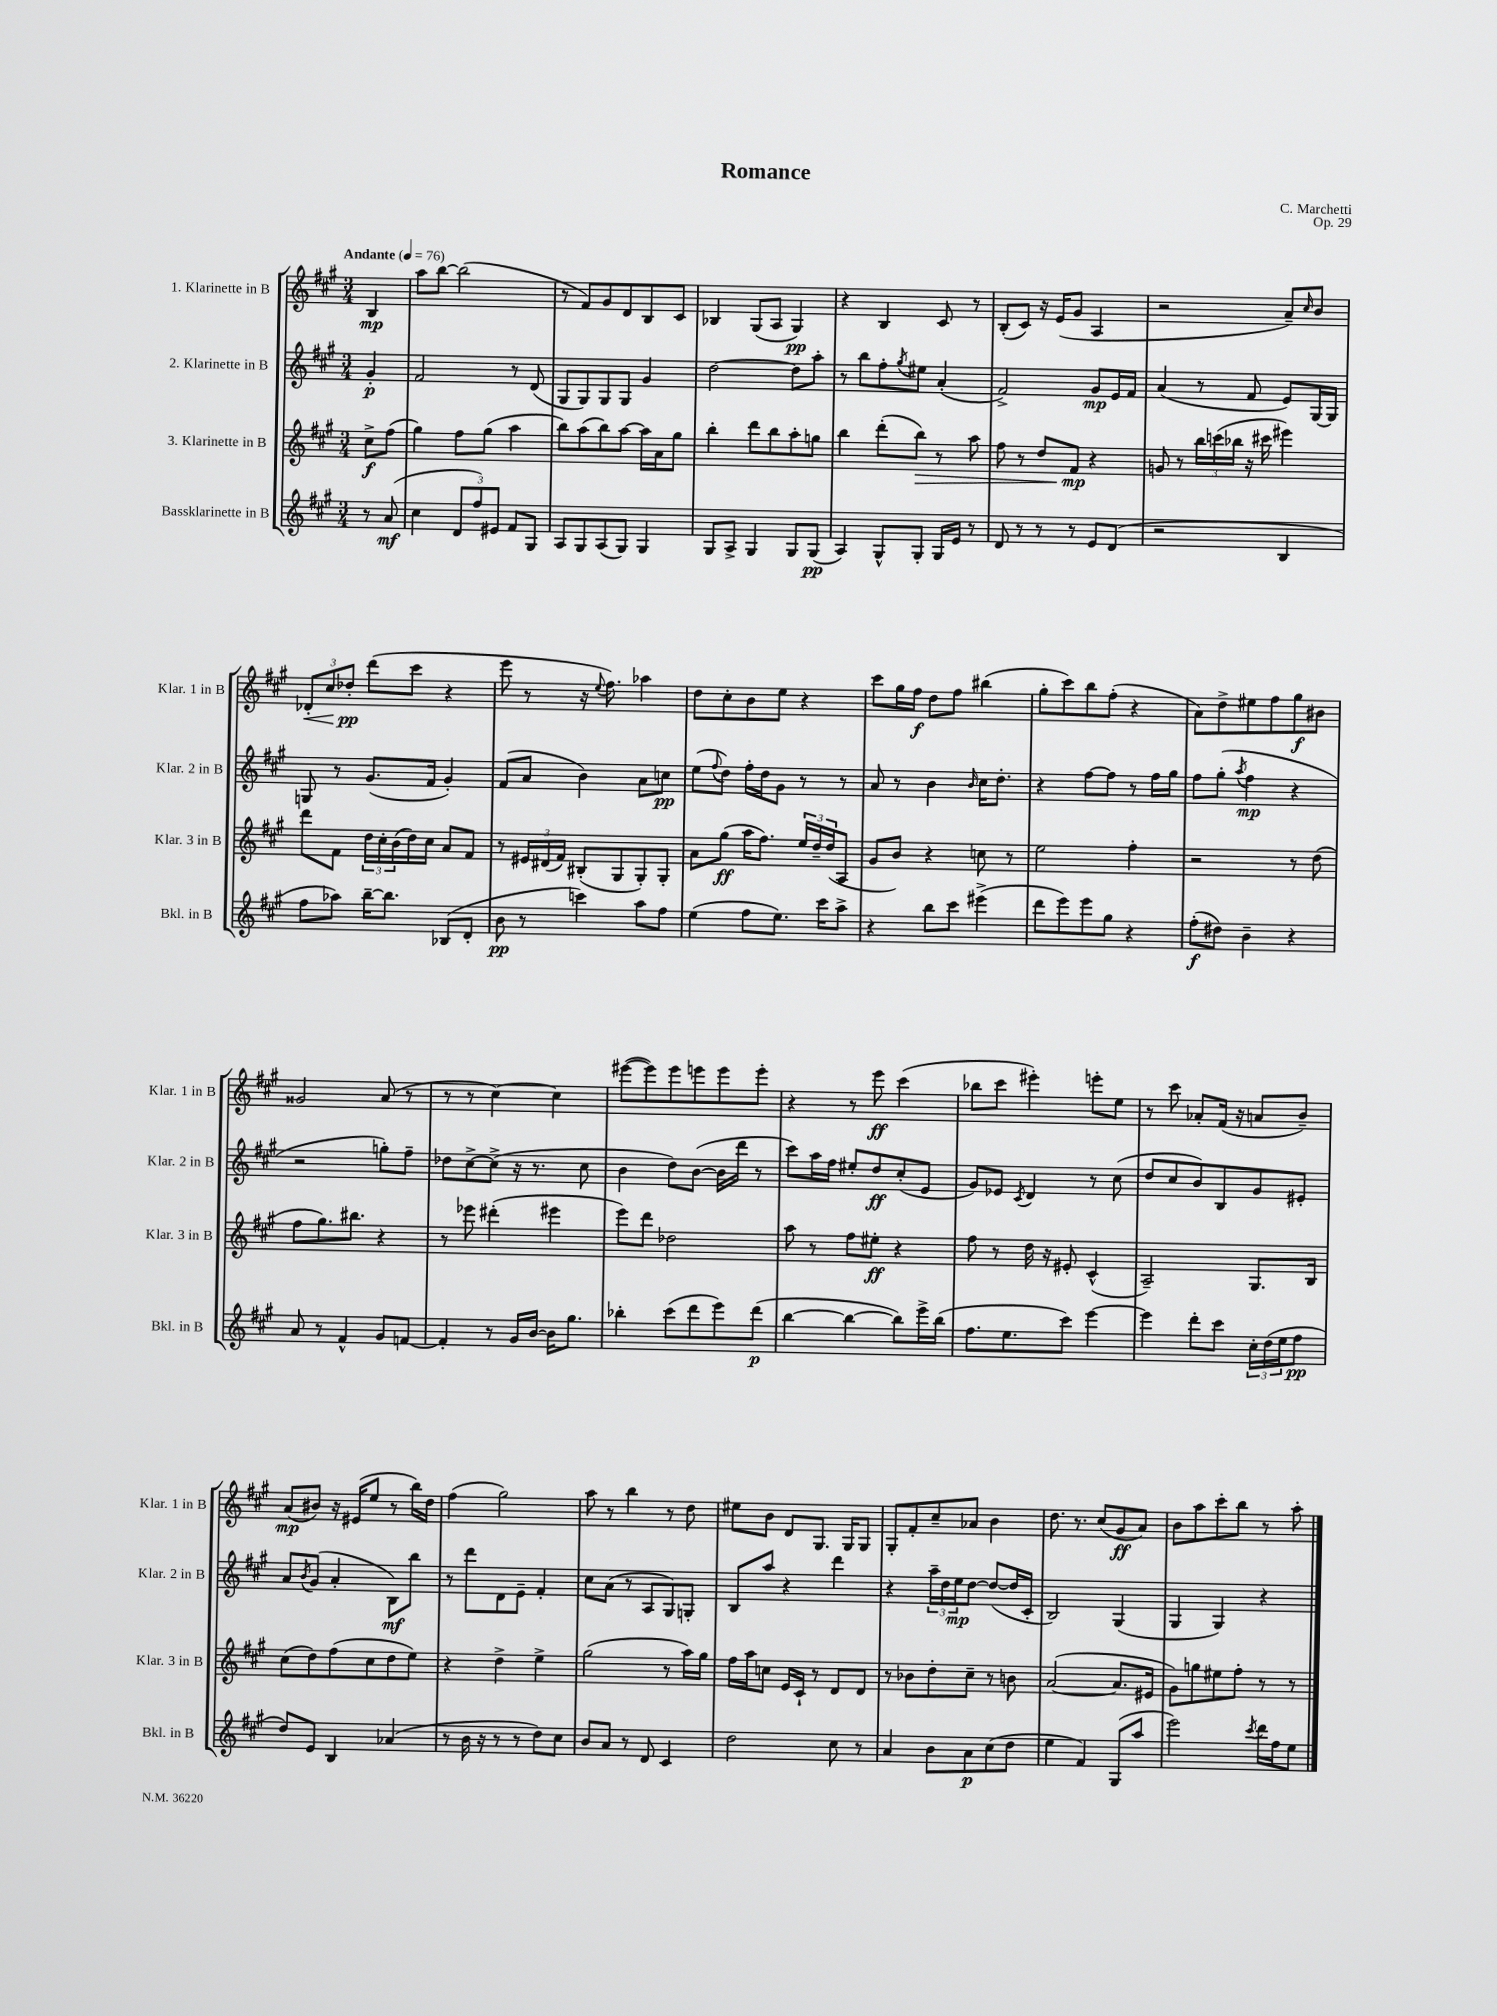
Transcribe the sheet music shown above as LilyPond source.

\header { title = "Romance" composer = "C. Marchetti" opus = "Op. 29" }
<<
\new StaffGroup <<
\new Staff = "s0" \with { instrumentName = "1. Klarinette in B" shortInstrumentName = "Klar. 1 in B" } {
    \clef treble \key a \major \numericTimeSignature \time 3/4 \partial 4 \tempo "Andante" 4 = 76
    b4\mp |
    a''8 b''8~ b''2( |
    r8 fis'8) gis'8 d'8 b8 cis'8 |
    bes4 gis8( a8 gis4\pp) |
    r4 b4 cis'8 r8 |
    b8-.( cis'8) r16 e'16( gis'8 a4 |
    r2 a'8--) \grace { cis''16 } b'8 |
    \tuplet 3/2 { des'8-.\< cis''8 des''8-.\pp\! } d'''8( cis'''8 r4 |
    e'''8 r8 r16 \appoggiatura { e''8 } fis''8.) aes''4 |
    d''8 cis''8-. b'8 e''8 r4 |
    cis'''8 gis''16 fis''16\f d''8 fis''8 bis''4( |
    gis''8-. cis'''8) b''8 fis''8-.( r4 |
    a'8) d''8-> eis''8 fis''8 gis''8\f bis'8 |
    gisis'2 a'8( r8 |
    r8 r8 cis''4~) cis''4 |
    eis'''8~( eis'''8) eis'''8 e'''8 e'''8 e'''8-. |
    r4 r8 e'''8\ff cis'''4( |
    bes''8 cis'''8 eis'''4-.) e'''8-. e''8 |
    r8 cis'''8 aes'8-. fis'16( r16 a'8 b'8--) |
    a'8\mp( bis'8) r16 eis'16( e''8 r8 b''16) d''16 |
    fis''4( gis''2) |
    a''8 r8 b''4 r8 d''8 |
    eis''8 b'8 d'8 gis8. gis16 gis8 |
    gis8-. fis'8-. cis''8-- aes'8 b'4 |
    d''8. r8. cis''8( gis'8\ff a'8) |
    b'8 a''8 cis'''8-. b''8 r8 a''8-. \bar "|." |
}
\new Staff = "s1" \with { instrumentName = "2. Klarinette in B" shortInstrumentName = "Klar. 2 in B" } {
    \clef treble \key a \major \numericTimeSignature \time 3/4 \partial 4
    gis'4-.\p |
    fis'2 r8 d'8( |
    gis8 gis8) gis8 gis8 gis'4 |
    d''2~ d''8 a''8-. |
    r8 b''8 fis''8-. \acciaccatura { gis''8 } eis''8 a'4-.( |
    fis'2->) gis'8\mp e'16 fis'16 |
    a'4( r8 fis'8 e'8) gis16~ gis16 |
    g8 r8 gis'8.( fis'16 gis'4-.) |
    fis'8( a'8 b'4) a'8 c''8\pp |
    e''8( \appoggiatura { fis''8 } d''8) fis''16-. d''16 gis'8 r8 r8 |
    a'8 r8 b'4 \grace { b'16 } cis''16 d''8.-. |
    r4 fis''8~ fis''8 r8 fis''16 gis''16 |
    fis''8 gis''8-.( \acciaccatura { a''8 } fis''4\mp r4 |
    r2 g''8-.) fis''8-- |
    des''8 cis''8~-> cis''8->( r16 r8. cis''8 |
    b'4 d''8) b'8~( b'16 d'''16 r8 |
    cis'''8) a''16 fis''16 eis''8-. d''8\ff cis''8-.( e'8 |
    gis'8) ees'8 \acciaccatura { cis'8 } d'4 r8 cis''8( |
    d''8 cis''8 b'8) b8 gis'8 eis'8-. |
    a'8 \acciaccatura { b'8 } gis'8( a'4-. b8\mf) b''8 |
    r8 d'''8 d'8 e'8-- fis'4-. |
    cis''8 a'8( r8 a8 gis8) g8-. |
    b8 a''8 r4 d'''4 |
    r4 \tuplet 3/2 { a''16-- d''16 e''16\mp } d''8~ d''8~( d''16 cis'16-. |
    b2) gis4( |
    gis4 gis4) r4 \bar "|." |
}
\new Staff = "s2" \with { instrumentName = "3. Klarinette in B" shortInstrumentName = "Klar. 3 in B" } {
    \clef treble \key a \major \numericTimeSignature \time 3/4 \partial 4
    cis''8->\f fis''8( |
    gis''4) fis''8 gis''8( a''4 |
    b''8) a''8( b''8) a''8~ a''16 a'16 gis''8 |
    b''4-. d'''8 b''8 a''8-. g''8 |
    b''4 d'''8-.( b''8\>) r8 a''8 |
    fis''8 r8 d''8 fis'8\mp\! r4 |
    g'8 r8 \tuplet 3/2 { b''16 c'''16( bes''16 } r16 cis'''16 eis'''4) |
    d'''8 fis'8 \tuplet 3/2 { d''16 cis''16-. b'16( } d''16) cis''16 a'8 fis'8 |
    r8 \tuplet 3/2 { eis'16 dis'16( fis'16) } bis8-.( gis8 gis8-.) gis8-. |
    a'8 gis''8\ff( a''16 fis''8.) \tuplet 3/2 { e''16 d''16-- d''16( } a8 |
    gis'8 b'8) r4 c''8 r8 |
    e''2 fis''4-. |
    r2 r8 d''8( |
    fis''8 gis''8.) bis''8. r4 |
    r8 ees'''8 dis'''4-.( eis'''4 |
    e'''8) d'''8 des''2 |
    a''8 r8 fis''8 eis''8-.\ff r4 |
    fis''8 r8 d''16 r16 eis'8-. cis'4-^( |
    a2--) gis8. b16 |
    cis''8( d''8) fis''8( cis''8 d''8 e''8) |
    r4 d''4-> e''4-> |
    gis''2( r8 a''16) gis''16 |
    fis''16 a''16 c''8 e'16 cis'16-! r8 d'8 d'8 |
    r8 bes'8 d''8-. cis''8-- r8 b'8 |
    a'2~( a'8. eis'16 |
    gis'8) g''8 eis''8 fis''8-. r8 r8 \bar "|." |
}
\new Staff = "s3" \with { instrumentName = "Bassklarinette in B" shortInstrumentName = "Bkl. in B" } {
    \clef treble \key a \major \numericTimeSignature \time 3/4 \partial 4
    r8 a'8\mf( |
    cis''4 \tuplet 3/2 { d'8 fis''8) eis'8 } fis'8 gis8 |
    a8 gis8 a8( gis8) gis4 |
    gis8 a8-> gis4 gis8 gis8\pp( |
    a4) gis8-^ gis8-. gis16 e'16 r8 |
    d'8 r8 r8 r8 e'8 d'8( |
    r2 b4 |
    fis''8 aes''8) b''16~-- b''8. bes8( d'8-. |
    b'8\pp r8 c'''4) a''8 fis''8 |
    e''4( fis''8 e''8.) cis'''16 a''8-> |
    r4 b''8 cis'''8 eis'''4->( |
    d'''8 e'''8) e'''8 gis''8 r4 |
    fis''8-.\f( dis''8) b'4-- r4 |
    a'8 r8 fis'4-^ gis'8 f'8~ |
    f'4-. r8 gis'16 b'16~ b'16 gis''8. |
    bes''4-. cis'''8( d'''8 e'''8) d'''8\p( |
    b''4~ b''4~ b''8) e'''16-> b''16( |
    fis''8. e''8. cis'''8) e'''4~ |
    e'''4 d'''8-. cis'''8 \tuplet 3/2 { cis''16-. d''16( e''16 } fis''8\pp |
    d''8) e'8 b4 aes'4( |
    r8 b'16 r16 r8 r8 d''8) cis''8 |
    b'8 a'8 r8 d'8 cis'4 |
    d''2 cis''8 r8 |
    a'4 b'8 a'8\p cis''8( d''8 |
    e''4 fis'4) gis8( a''8 |
    e'''2) \acciaccatura { cis'''8 } d'''16 fis''16 e''8 \bar "|." |
}
>>
>>
\layout { \context { \Score \remove "Bar_number_engraver" } }
